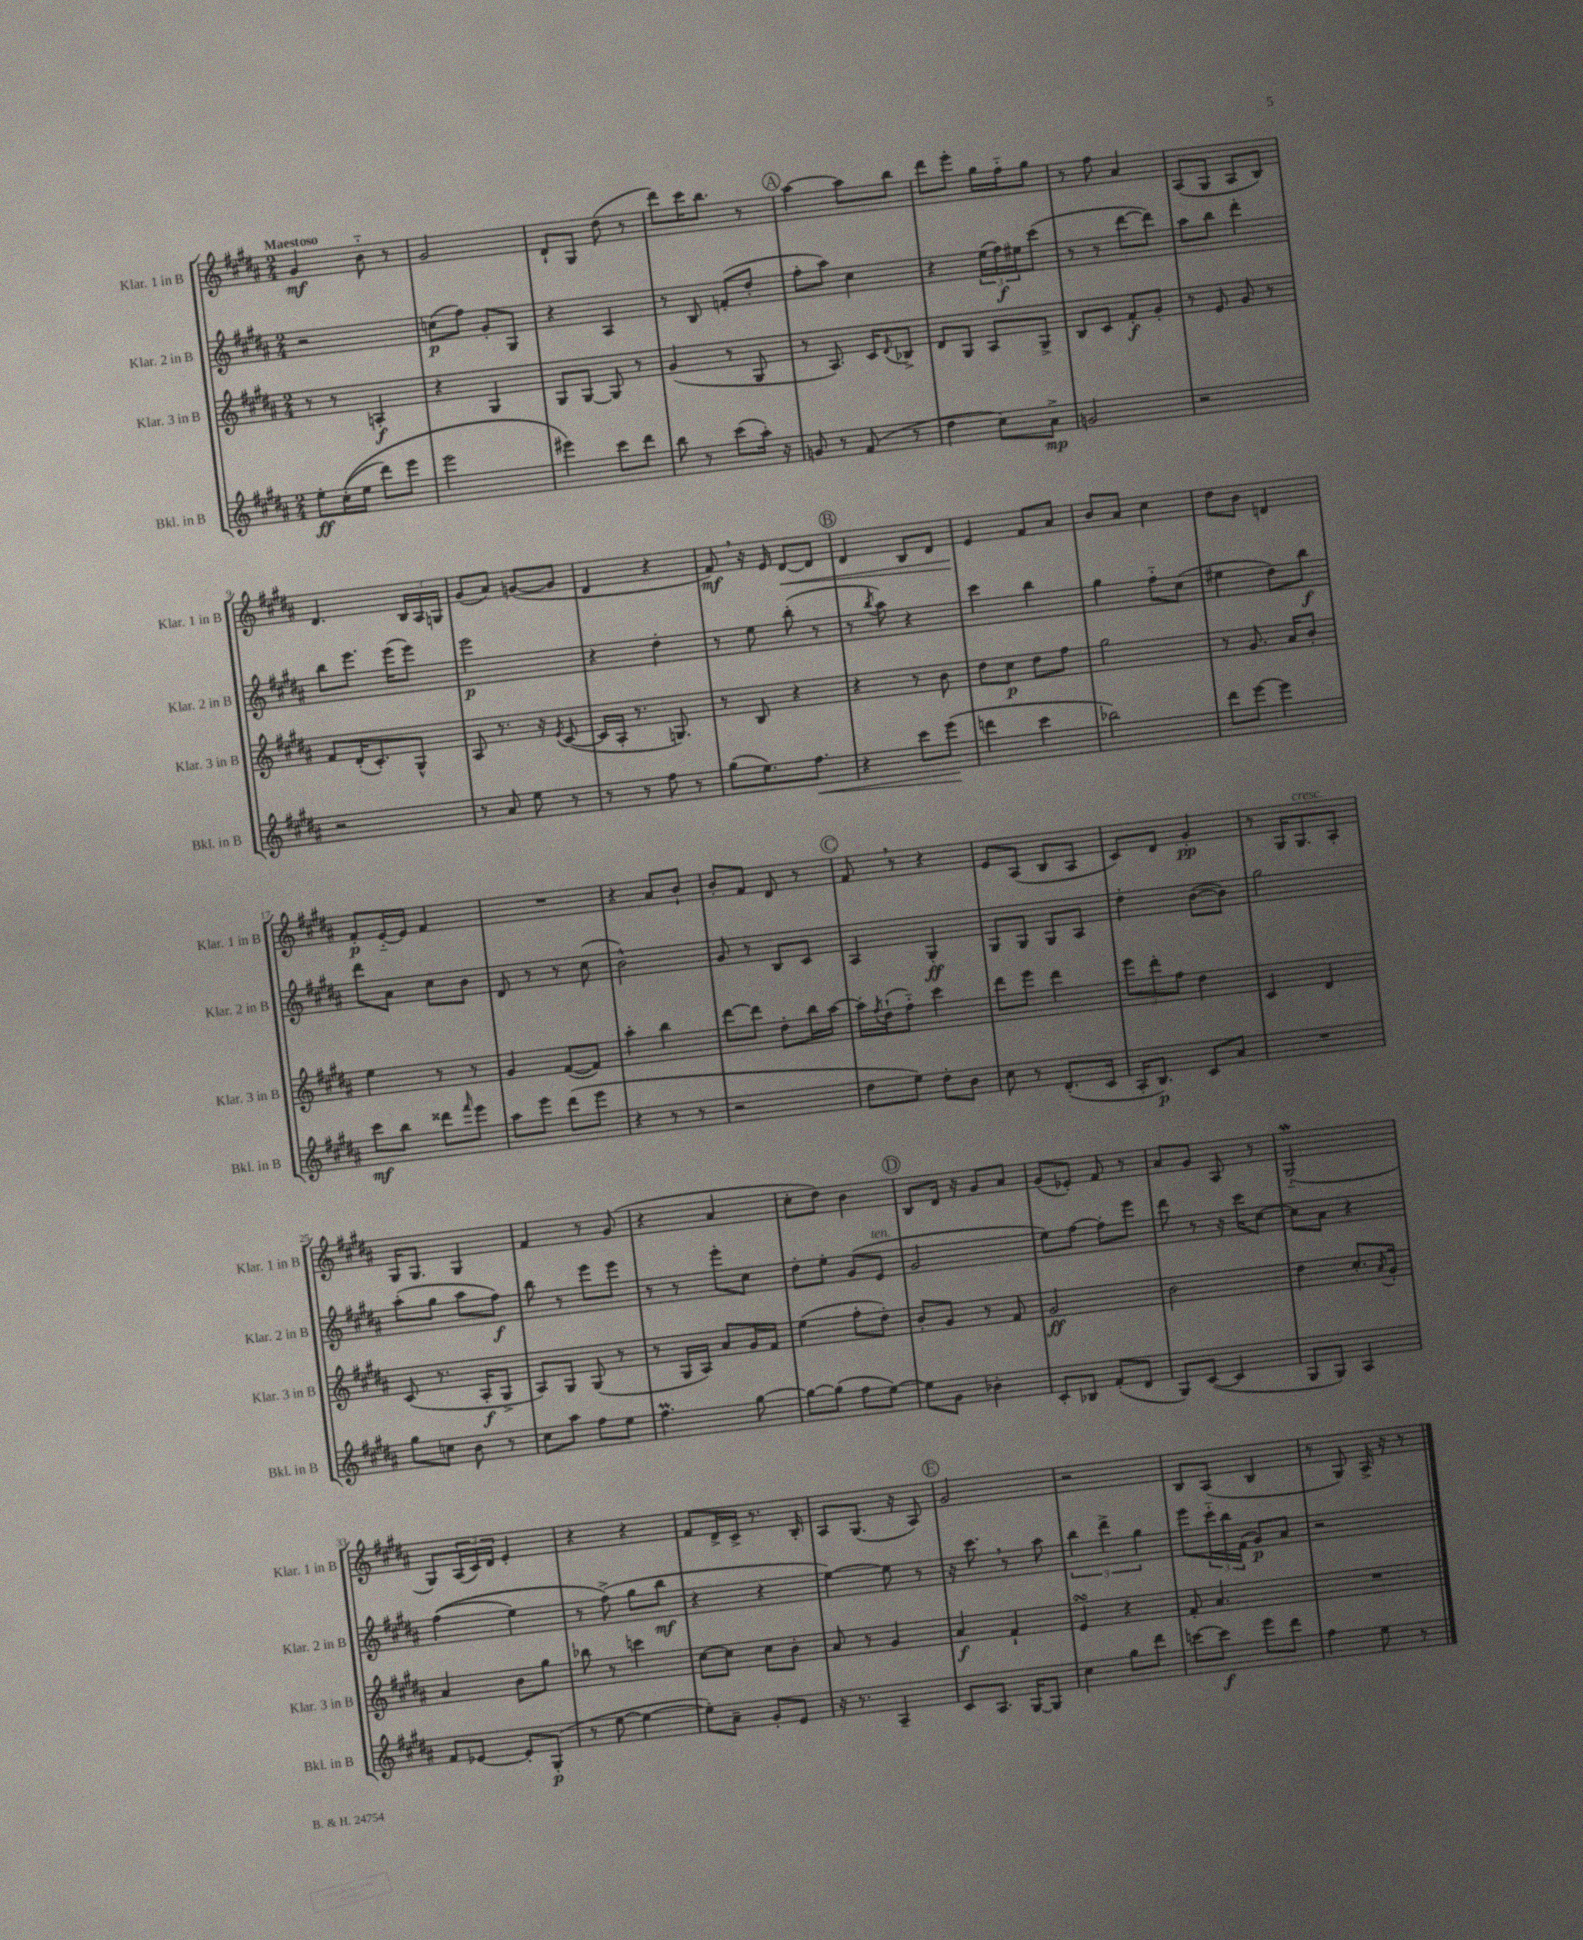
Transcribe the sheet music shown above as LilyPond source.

<<
\new StaffGroup <<
\new Staff = "s0" \with { instrumentName = "Klar. 1 in B" shortInstrumentName = "Klar. 1 in B" } {
    \clef treble \key b \major \numericTimeSignature \time 2/4 \tempo "Maestoso"
    gis'4\mf b'8-_ r8 |
    gis'2 |
    dis'8-! gis8 dis''8( r8 |
    dis'''8) cis'''16 b''8. r8 |
    \mark \markup { \circle "A" } ais''4~ ais''8 b''8 |
    dis'''8 e'''8-. gis''16 fis''16-_ gis''8 |
    r8 fis''8 ais'4 |
    ais8( gis8 ais8 b8) |
    dis'4. \tuplet 3/2 { b16 ais16 g16 } |
    gis'8( ais'8) g'8~( g'8 |
    dis'4 r4 |
    fis'8\mf) \breathe r16 e'16 dis'8~\< dis'8 |
    \mark \markup { \circle "B" } dis'4 b8 dis'8 |
    e'4\! fis'8 ais'8 |
    b'8 ais'8 cis''4 |
    dis''8 b'8 d'4 |
    fis'8-.\p e'16~-_ e'16 fis'4 |
    R2 |
    r4 ais'8 b'8-! |
    b'8-. fis'8 dis'8 r8 |
    \mark \markup { \circle "C" } fis'8 \breathe r8 r4 |
    e'8 ais8( b8 ais8 |
    cis'8) dis'8 gis'4-.\pp |
    r8 gis16 gis8.^\markup { \italic "cresc." } ais8-. |
    gis16 gis8. gis4 |
    fis'4 r8 gis'8( |
    r4 ais'4 |
    cis''8-. dis''8) b'4 |
    \mark \markup { \circle "D" } b8 dis'16 r16 gis'8 ais'8 |
    gis'8( ees'8-.) fis'8 r8 |
    ais'8 gis'8 ais8 r8 |
    gis2-_\mordent( |
    gis8) \tuplet 3/2 { ais16( cis'16) dis'16 } e'4-. |
    r4 r4 |
    fis'8 dis'16-> cis'16-> r8. b16-. |
    ais8 gis8.( r16 ais8) |
    \mark \markup { \circle "E" } gis'2 |
    r2 |
    b8 ais8( b4 |
    r8 gis8) ais16-> r16 r8 \bar "|." |
}
\new Staff = "s1" \with { instrumentName = "Klar. 2 in B" shortInstrumentName = "Klar. 2 in B" } {
    \clef treble \key b \major \numericTimeSignature \time 2/4
    r2 |
    c''8\p( fis''8) gis'8-. gis8 |
    r4 ais4 |
    r8 b8 f'8-.( dis''8-. |
    \mark \markup { \circle "A" } fis''8-. ais''8) cis''4 |
    r4 \tuplet 3/2 { e''16( fis''16\f) eis''16 } cis'''8( |
    r8 r8 dis'''8~ dis'''8) |
    ais''8 b''8 dis'''4-. |
    b''8 e'''8. e'''16( e'''8) |
    e'''2\p |
    r4 dis''4-. |
    r8 e''8 b''8-.( r8 |
    \mark \markup { \circle "B" } r8 \acciaccatura { b''8 } ais''8) r4 |
    cis'''4 b''4 |
    gis''4 fis''8-_ cis''8( |
    eis''4 dis''8) b''8\f |
    dis'''8 ais'8 cis''8 b'8 |
    dis'8 r8 r8 cis''8( |
    b'2-^) |
    gis'8 r8 b8 cis'8 |
    \mark \markup { \circle "C" } ais4 gis4-.\ff |
    gis8 gis8 gis8 ais8 |
    dis''4-. b'8~( b'8) |
    gis''2 |
    ais''8-.( gis''8 ais''8 fis''8\f) |
    b''8 r8 e'''8 e'''8 |
    r8 r8 e'''8-. cis''8 |
    dis''8-. e''8-. gis'8( e'8^\markup { \italic "ten." } |
    \mark \markup { \circle "D" } gis'2 |
    e''8) fis''8~ fis''8-. e'''8 |
    dis'''8 r8 r16 cis'''16 cis''8~ |
    cis''8 ais'8 r4 |
    fis''4(\( e''4) |
    r8 fis''8->(\) gis''8 b''8\mf |
    r4 r4 |
    e''4~) e''8 r8 |
    \mark \markup { \circle "E" } r16 cis'''8. \breathe r8 ais''8 |
    \tuplet 3/2 { b''4 dis'''4-> gis''4 } |
    e'''8 \tuplet 3/2 { cis'''16-_ b''16 fis'16( } gis'8\p) ais'8 |
    r2 \bar "|." |
}
\new Staff = "s2" \with { instrumentName = "Klar. 3 in B" shortInstrumentName = "Klar. 3 in B" } {
    \clef treble \key b \major \numericTimeSignature \time 2/4
    r8 r8 a4-.\f |
    r4 gis4 |
    gis8 gis8~ gis8 r8 |
    gis'4( r8 gis8 |
    \mark \markup { \circle "A" } r8 ais8.) cis'16 \appoggiatura { dis'8 } bes8-> |
    dis'8 gis8 ais8 gis8-> |
    b8 cis'8 fis'8-.\f gis'8-. |
    r8 e'8 gis'8 r8 |
    fis'8 dis'16-.( cis'8.-.) gis8-^ |
    ais8 r8. r16 \acciaccatura { e'8 } cis'8~( |
    cis'16 ais16-. r8. g8.) |
    r8 b8 r4 |
    \mark \markup { \circle "B" } r4 r8 b'8 |
    dis''8 cis''8\p dis''8 fis''8 |
    gis''2 |
    r8 gis'8. ais'16 b'8-. |
    e''4 r8 r8 |
    gis'4 fis'8~( fis'8) |
    ais''4-. b''4 |
    dis'''8~ dis'''8 dis''8-. b''16 ais''16~ |
    \mark \markup { \circle "C" } ais''16-. \acciaccatura { fis''8 } dis''16-!( fis''8-_) cis'''4 |
    dis'''8 e'''8 dis'''4 |
    \tuplet 3/2 { e'''8 dis'''8-. fis''8 } dis''4 |
    cis'4 dis'4 |
    cis'8( r8. ais16-.\f gis8-> |
    ais8) gis8 gis8( r8 |
    r8 gis16 ais16) ais'8 gis'16 fis'16 |
    e''4( fis''8-. dis''8-.) |
    \mark \markup { \circle "D" } b'8-. gis'8 r8 fis'8 |
    gis'2\ff |
    b'2 |
    dis''4 cis''8.-. \acciaccatura { ais'8 } gis'16-. |
    ais'4 b'8 gis''8 |
    bes''8 r8 c'''4 |
    cis''8~ cis''8 cis''8 b'8-. |
    ais'8 r8 gis'4 |
    \mark \markup { \circle "E" } ais'4\f fis'4-! |
    e'4\turn r4 |
    fis'8-. ais'4. |
    R2 \bar "|." |
}
\new Staff = "s3" \with { instrumentName = "Bkl. in B" shortInstrumentName = "Bkl. in B" } {
    \clef treble \key b \major \numericTimeSignature \time 2/4
    e''8-.\ff cis''16-.(\( e''16 dis'''8) e'''8 |
    e'''2 |
    eis'''4\) cis'''8 dis'''8 |
    b''8 r8 cis'''8( ais''16-.) r16 |
    \mark \markup { \circle "A" } g'8 r8 fis'8( r8 |
    dis''4 cis''8) ais'8->\mp |
    g'2 |
    r2 |
    r2 |
    r8 ais'8 e''8 r8 |
    r8 r8 fis''8 r8 |
    gis''8( e''8.) fis''8.\< |
    \mark \markup { \circle "B" } r4 cis'''8 e'''8\!( |
    d'''4 cis'''4 |
    bes''2) |
    dis'''8 e'''8~ e'''4 |
    cis'''8\mf b''8 disis'''8 \grace { fis'''16 } e'''8 |
    ais''8 e'''8 dis'''8( e'''8 |
    r4 r8 r8 |
    r2 |
    \mark \markup { \circle "C" } dis''8 e''8) dis''8-. b'8 |
    cis''8 r8 dis'8.-.( cis'16 |
    ais16-. b8.\p) cis'8 ais'8 |
    R2 |
    gis''8 c''8 b'8 r8 |
    cis''8 ais''8 fis''8 e''8 |
    fis''4.\prall gis''8~ |
    gis''8~ gis''8( fis''8 e''8~) |
    \mark \markup { \circle "D" } e''8 gis'8 bes'4-. |
    cis'8-. bes8 fis'8-.( dis'8 |
    gis8) cis'8~( cis'4 |
    gis8 gis8) ais4 |
    fis'8 ees'8~ ees'8-. gis8-.\p( |
    r8 e''8~ e''4~ |
    e''8-.) ais'8-- gis'8-. e'8 |
    r16 r8. ais4-- |
    \mark \markup { \circle "E" } cis'8 ais8. gis16~ gis8 |
    cis''4 gis''8 dis'''8 |
    c'''8~ c'''8\f e'''8 dis'''8 |
    fis''4 e''8 r8 \bar "|." |
}
>>
>>
